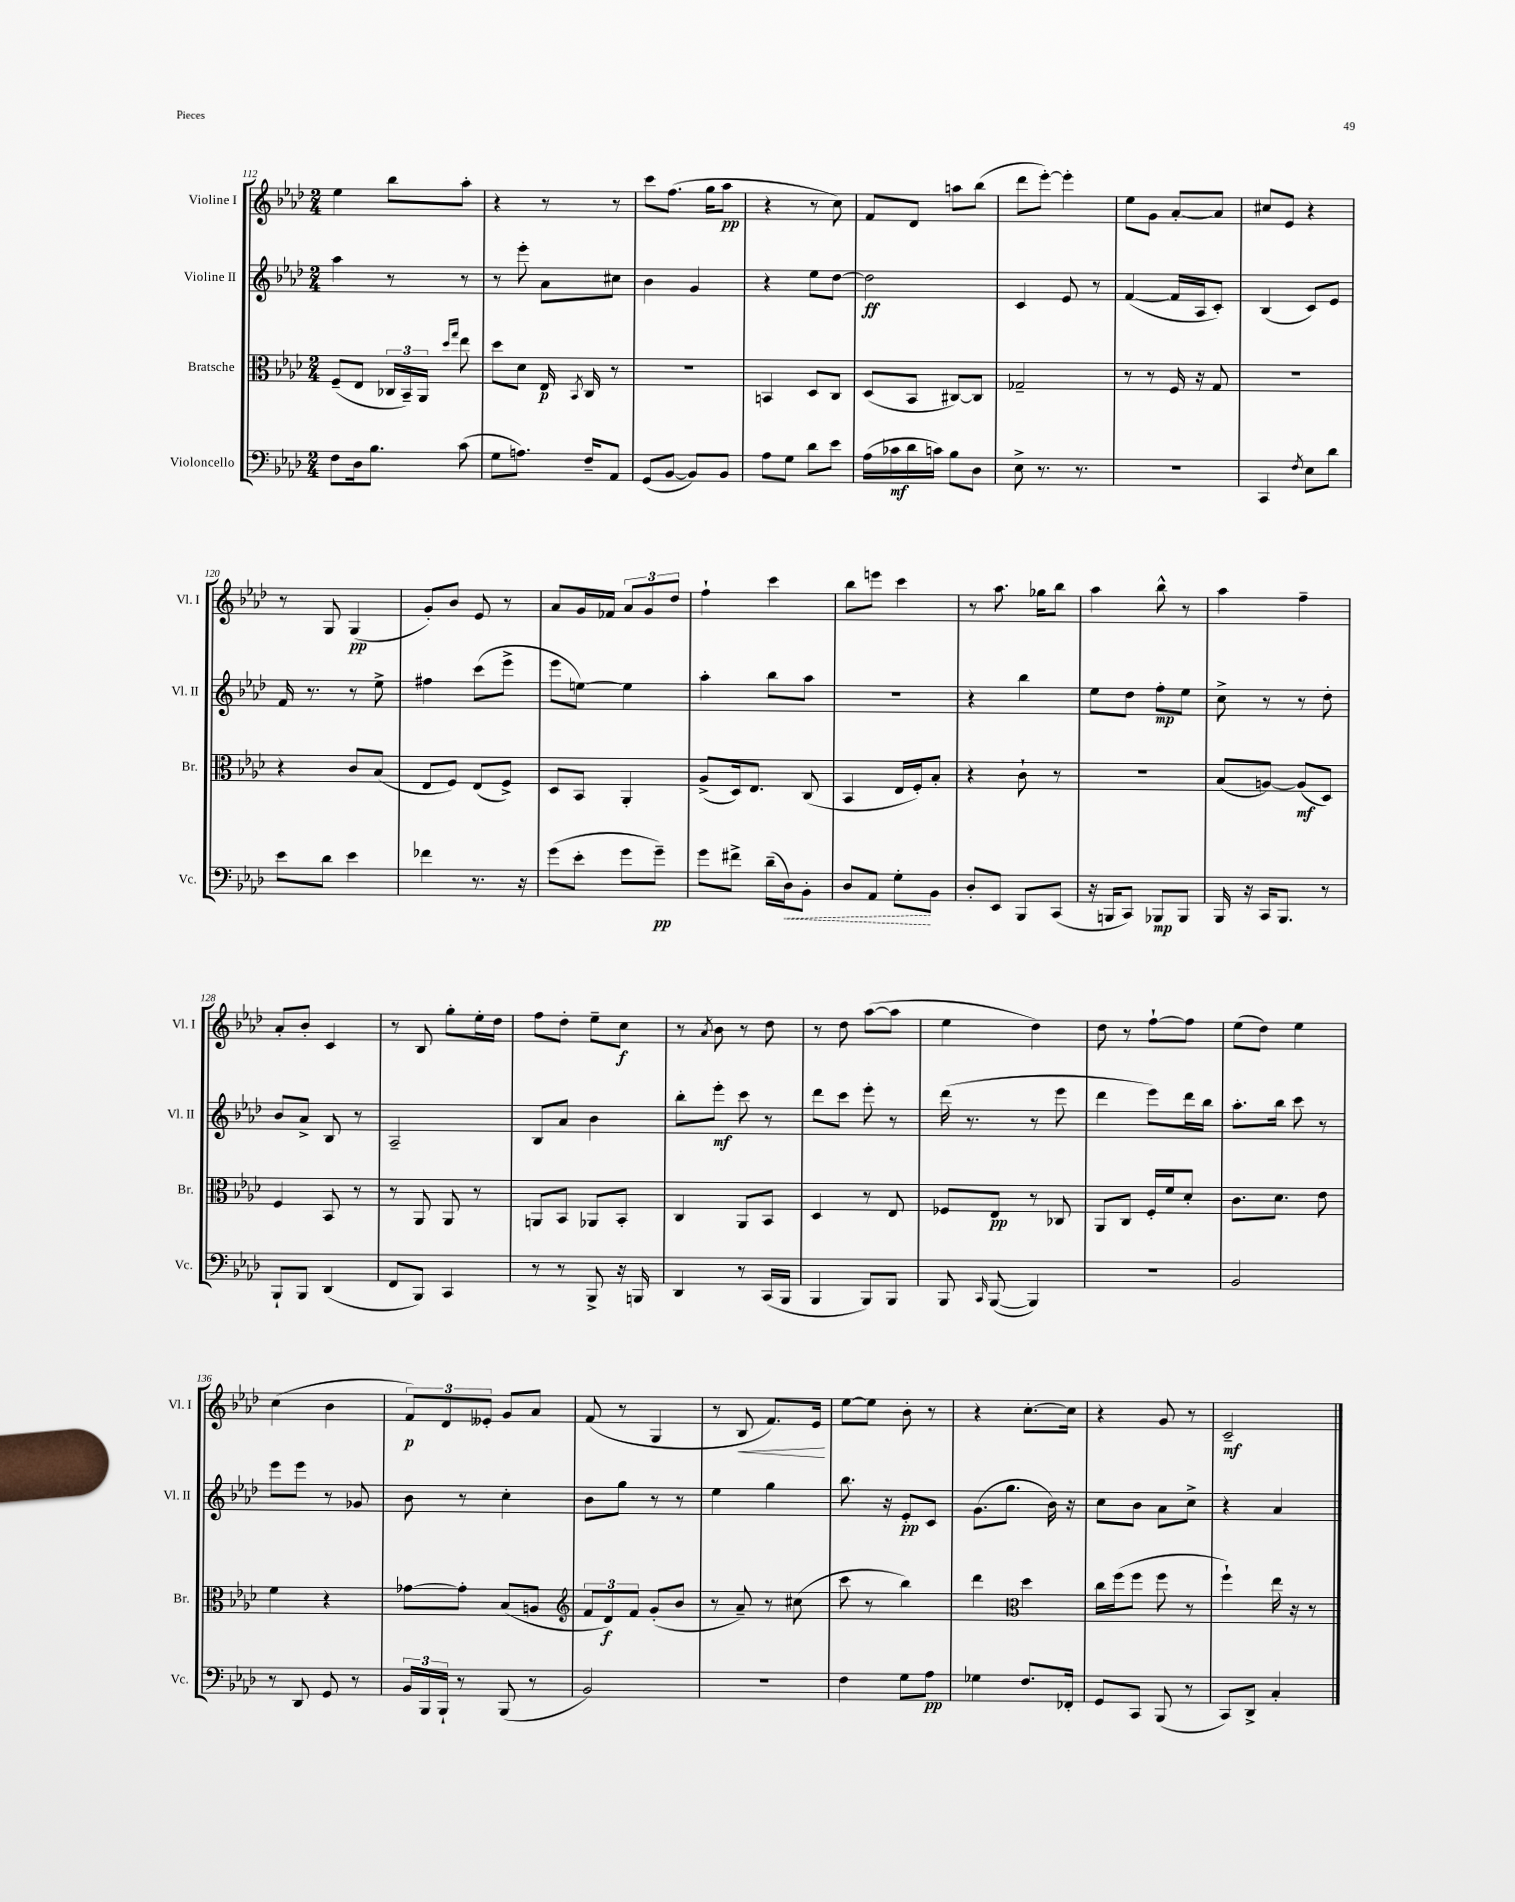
<<
\new StaffGroup <<
\new Staff = "s0" \with { instrumentName = "Violine I" shortInstrumentName = "Vl. I" } {
    \clef treble \key aes \major \numericTimeSignature \time 2/4
    \autoBeamOff ees''4 bes''8[ aes''8]-. |
    r4 r8 r8 |
    c'''8[ f''8.]( g''16[ aes''8]\pp |
    r4 r8 c''8) |
    f'8[ des'8] a''8[ bes''8]( |
    des'''8[ ees'''8]~-.) ees'''4-. |
    ees''8[ g'8] aes'8[~-. aes'8] |
    cis''8[ ees'8] r4 |
    r8 g8 g4\pp( |
    g'8[-.) bes'8] ees'8 r8 |
    aes'8[ g'16 fes'16] \tuplet 3/2 { aes'8[ g'8 des''8] } |
    f''4-! c'''4 |
    bes''8[ e'''8] c'''4 |
    r8 aes''8. ges''16[ bes''8] |
    aes''4 bes''8-^ r8 |
    aes''4 f''4-- |
    aes'8[-. bes'8]-. c'4 |
    r8 bes8 g''8[-. ees''16-. des''16] |
    f''8[ des''8]-. ees''8[-- c''8]\f |
    r8 \acciaccatura { aes'8 } bes'8 r8 des''8 |
    r8 des''8 aes''8[~( aes''8] |
    ees''4 des''4) |
    des''8 r8 f''8[~-! f''8] |
    ees''8[( des''8]) ees''4 |
    c''4( bes'4 |
    \tuplet 3/2 { f'8[\p) des'8 eeses'8]-. } g'8[ aes'8] |
    f'8( r8 g4 |
    r8 bes8\< f'8.[) ees'16]\! |
    ees''8[~ ees''8] bes'8-. r8 |
    r4 c''8.[~-. c''16] |
    r4 g'8 r8 |
    c'2--\mf \bar "|." |
}
\new Staff = "s1" \with { instrumentName = "Violine II" shortInstrumentName = "Vl. II" } {
    \clef treble \key aes \major \numericTimeSignature \time 2/4
    \autoBeamOff aes''4 r8 r8 |
    r8 ees'''8-. aes'8[ cis''8] |
    bes'4 g'4 |
    r4 ees''8[ des''8]~ |
    des''2\ff |
    c'4 ees'8 r8 |
    f'4~( f'16[ aes16 c'8]-.) |
    bes4( c'8[) ees'8] |
    f'16 r8. r8 ees''8-> |
    fis''4 c'''8[( ees'''8]-> |
    ees'''8[ e''8]~) e''4 |
    aes''4-. bes''8[ aes''8] |
    R2 |
    r4 bes''4 |
    ees''8[ des''8] f''8[-.\mp ees''8] |
    c''8-> r8 r8 des''8-. |
    bes'8[ aes'8]-> bes8 r8 |
    aes2-- |
    bes8[ aes'8] bes'4 |
    bes''8[-. ees'''8]-.\mf c'''8 r8 |
    des'''8[ c'''8] ees'''8-. r8 |
    des'''16( r8. r8 ees'''8 |
    des'''4 ees'''8[) des'''16 bes''16] |
    aes''8.[-. bes''16] c'''8 r8 |
    ees'''8[ ees'''8] r8 ges'8 |
    bes'8 r8 c''4-. |
    bes'8[ g''8] r8 r8 |
    ees''4 g''4 |
    bes''8. r16 ees'8[-.\pp c'8] |
    g'8.[( g''8.] bes'16) r16 |
    c''8[ bes'8] aes'8[ c''8]-> |
    r4 aes'4 \bar "|." |
}
\new Staff = "s2" \with { instrumentName = "Bratsche" shortInstrumentName = "Br." } {
    \clef alto \key aes \major \numericTimeSignature \time 2/4
    \autoBeamOff f8[--( ees8] \tuplet 3/2 { ces16[ bes,16--) aes,16] } \grace { des''16[ g''16] } ees''8 |
    des''8[ des'8] ees16\p \acciaccatura { bes,8 } c16 r8 |
    R2 |
    b,4 des8[ c8] |
    des8[( bes,8] cis8[~) cis8] |
    ges2-- |
    r8 r8 f16 r16 g8 |
    r2 |
    r4 c'8[ bes8]( |
    ees8[ f8]) ees8[( f8]->) |
    des8[ bes,8] aes,4-. |
    aes8[->( des16) ees8.] c8( |
    bes,4 ees16[ f16-.) bes8]-. |
    r4 c'8-! r8 |
    r2 |
    bes8[( a8]~) a8[\mf( des8]) |
    f4 bes,8 r8 |
    r8 aes,8 aes,8 r8 |
    a,8[ bes,8] aes,8[ bes,8]-. |
    c4 aes,8[ bes,8] |
    des4 r8 ees8 |
    fes8[ ees8]\pp r8 ces8 |
    aes,8[ c8] f16[-. f'16 des'8]-. |
    c'8.[ des'8.] ees'8 |
    f'4 r4 |
    ges'8[~ ges'8]-. bes8[( a8] |
    \clef treble \tuplet 3/2 { f'8[ des'8\f) f'8] } g'8[-.( bes'8] |
    r8 aes'8--) r8 cis''8( |
    c'''8 r8 bes''4) |
    des'''4 \clef alto des''4 |
    c''16[ f''16( f''8] f''8 r8 |
    f''4-!) ees''16 r16 r8 \bar "|." |
}
\new Staff = "s3" \with { instrumentName = "Violoncello" shortInstrumentName = "Vc." } {
    \clef bass \key aes \major \numericTimeSignature \time 2/4
    \autoBeamOff f8[ des16 bes8.] c'8( |
    g8[ a8.]) f16[-- aes,8] |
    g,8[( bes,8]~ bes,8[) bes,8] |
    aes8[ g8] des'8[ ees'8] |
    aes16[( ces'16\mf des'16 c'16]) bes8[ des8] |
    ees8-> r8. r8. |
    R2 |
    c,4 \acciaccatura { f8 } ees8[ des'8] |
    ees'8[ des'8] ees'4 |
    fes'4 r8. r16 |
    g'8[( ees'8]-. g'8[ g'8]--\pp) |
    g'8[ fis'8]-> des'16[--( \once \override Hairpin.style = #'dashed-line des16\<) bes,8]-. |
    des8[ aes,8] g8[-.\! bes,8] |
    des8[-. ees,8] bes,,8[ c,8]( |
    r16 b,,16[ c,8]) bes,,8[\mp bes,,8] |
    bes,,16 r16 c,16[ bes,,8.] r8 |
    bes,,8[-! bes,,8] des,4( |
    f,8[ bes,,8]) c,4 |
    r8 r8 bes,,8-> r16 b,,16 |
    des,4 r8 c,16[( bes,,16] |
    bes,,4 bes,,8[) bes,,8] |
    bes,,8 \grace { c,16 } bes,,8~( bes,,4) |
    r2 |
    bes,2 |
    r8 des,8 g,8 r8 |
    \tuplet 3/2 { bes,16[ bes,,16 bes,,16]-! } r8 bes,,8( r8 |
    bes,2) |
    R2 |
    f4 g8[ aes8]\pp |
    ges4 f8.[ fes,16]-. |
    g,8[ c,8] bes,,8( r8 |
    c,8[) des,8]-> c4-. \bar "|." |
}
>>
>>
\layout { \context { \Score currentBarNumber = #112 } }
